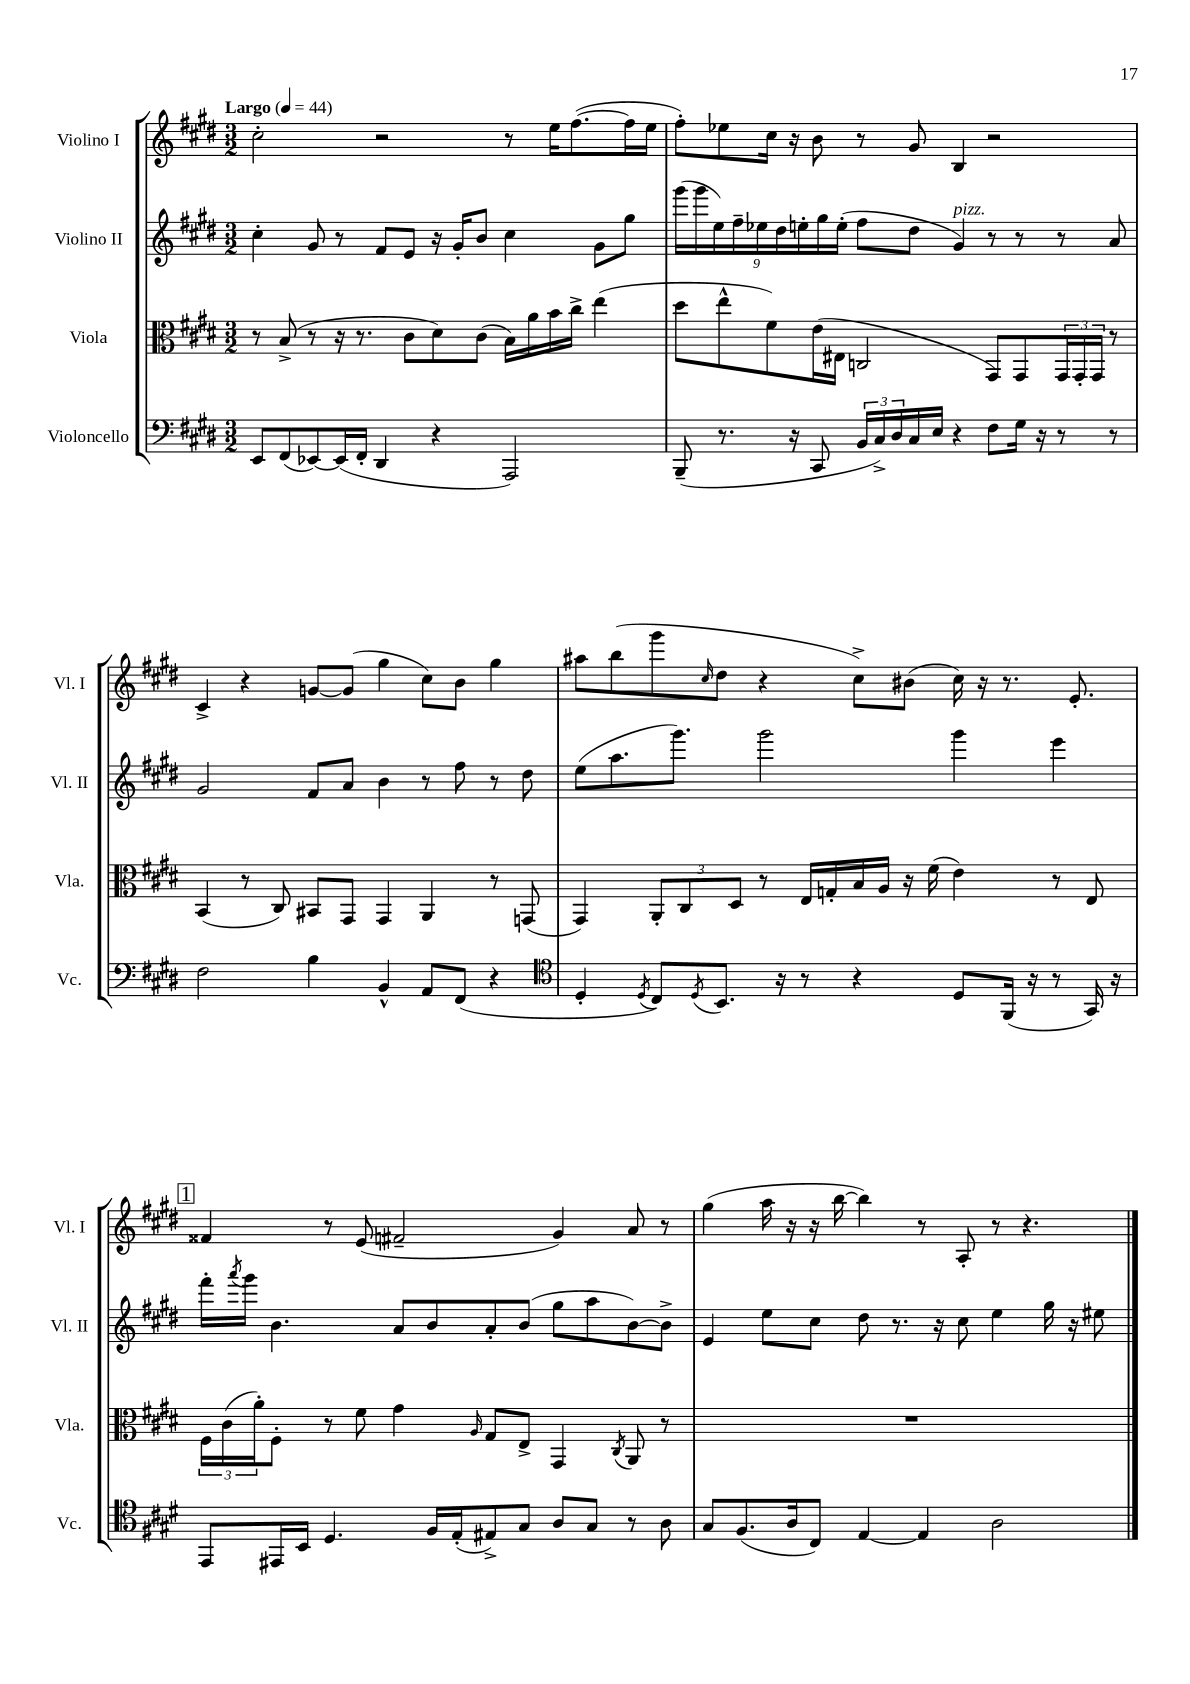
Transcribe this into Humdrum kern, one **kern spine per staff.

**kern	**kern	**kern	**kern
*part4	*part3	*part2	*part1
*staff4	*staff3	*staff2	*staff1
*I"Violoncello	*I"Viola	*I"Violino II	*I"Violino I
*I'Vc.	*I'Vla.	*I'Vl. II	*I'Vl. I
*clefF4	*clefC3	*clefG2	*clefG2
*k[f#c#g#d#]	*k[f#c#g#d#]	*k[f#c#g#d#]	*k[f#c#g#d#]
*M3/2	*M3/2	*M3/2	*M3/2
*MM44	*MM44	*MM44	*MM44
=1	=1	=1	=1
!	!	!	!LO:TX:a:B:t=Largo
8EE/L	8r	4cc#'\	2cc#'\
(8FF#/	(8B^/	.	.
[8EE-X/)	8r	8g#/	.
(16EE-/L]	16r	8r	.
16FF#'/JJ	8.r	.	.
4DD#/	.	8f#/L	2r
.	8c#\L	8e/J	.
4r	8d#\)	16r	.
.	.	16g#'/KL	.
.	(8c#\J	8b/J	.
2AAA/)	16B\LL)	4cc#\	8r
.	16a\	.	.
.	16b\	.	16ee\KL
.	16cc#^\JJ	.	([8.ff#\
.	(4ee\	8g#\L	.
.	.	8gg#\J	16ff#\L]
.	.	.	16ee\JJ
=2	=2	=2	=2
(8BBB~/	8dd#\L	(18ggg#\LL	8ff#'\L)
.	.	18ggg#\	.
.	.	18ee\)	.
8.r	8ee^^\	.	8ee-X\
.	.	18ff#~\	.
.	.	18ee-X\	.
.	8f#\)	.	16cc#\Jk
.	.	18dd#\	.
16r	.	.	16r
.	.	18een'\	.
8CC#/	(16e\L	.	8b\
.	.	18gg#\	.
.	16E#X\JJ	.	.
.	.	(18ee'\JJ	.
24BB/LL	2Cn/	8ff#\L	8r
24C#^/)	.	.	.
24D#/	.	.	.
16C#/	.	8dd#\J	8g#/
16E/JJ	.	.	.
!	!	!LO:TX:a:i:t=pizz.	!
4r	.	4g#/)	4B/
8F#\L	8GG#/L)	8r	2r
16G#\Jk	8GG#/	8r	.
16r	.	.	.
8r	24GG#/L	8r	.
.	24GG#'/	.	.
.	24GG#/JJ	.	.
8r	8r	8a/	.
!!LO:LB:g=z
=3	=3	=3	=3
2F#\	(4BB/	2g#/	4c#^/
.	8r	.	4r
.	8C#/)	.	.
4B\	8BB#X/L	8f#/L	[8gn/L
.	8GG#/J	8a/J	(8g/J]
4BB^^/	4GG#/	4b\	4gg#\
8AA/L	4AA/	8r	8cc#\L)
(8FF#/J	.	8ff#\	8b\J
4r	8r	8r	4gg#\
.	(8GGn/	8dd#\	.
=4	=4	=4	=4
*clefC4	*	*	*
4D#'/	4GG#/)	(8ee\L	8aa#X\L
.	.	8.aa\	(8bb\
8qD#/	.	.	.
8C#/L)	12AA'/L	.	8ggg#\
.	.	8.ggg#\J)	.
.	12C#/	.	.
8qD#/	.	.	16qqcc#/
8.BB/J	.	.	8dd#\J
.	12D#/J	.	.
.	8r	2ggg#\	4r
16r	.	.	.
8r	16E/LL	.	.
.	16Gn'/	.	.
4r	16B/	.	8cc#^\L)
.	16A/JJ	.	.
.	16r	.	(8b#X\J
.	(16f#\	.	.
8D#/L	4e\)	4ggg#\	16cc#\)
.	.	.	16r
(16FF#/Jk	.	.	8.r
16r	.	.	.
8r	8r	4eee\	.
.	.	.	8.e'/
16GG#/)	8E/	.	.
16r	.	.	.
!!LO:LB:g=z
!!LO:REH:place=s1:t=1
=5	=5	=5	=5
8EE/L	24F#\LL	16fff#'\LL	4f##X/
.	(24c#\	.	.
.	.	8qaaa/	.
.	.	16ggg#\JJ	.
.	24a'\J)	.	.
16EE#X/L	8F#'\J	4.b\	.
16BB/JJ	.	.	.
4.D#/	8r	.	8r
.	8f#\	.	(8e/
.	4g#\	8a/L	2f#X~/
16F#/LL	.	8b/	.
(16E'/J	.	.	.
.	16qqA/	.	.
8E#X^/)	8G#/L	8a'/	.
8G#/J	8E^/J	(8b/J	.
8A/L	4GG#/	8gg#\L	4g#/)
8G#/J	.	8aa\	.
.	8qC#/	.	.
8r	8AA/	[8b\)	8a/
8A\	8r	8b^\J]	8r
=6	=6	=6	=6
8G#/L	1.r	4e/	(4gg#\
(8.F#/	.	.	.
.	.	8ee\L	16aa\
16A/k	.	.	16r
8C#/J)	.	8cc#\J	16r
.	.	.	[16bb\
[4E/	.	8dd#\	4bb\])
.	.	8.r	.
4E/]	.	.	8r
.	.	16r	.
.	.	8cc#\	8A'/
2A\	.	4ee\	8r
.	.	.	4.r
.	.	16gg#\	.
.	.	16r	.
.	.	8ee#X\	.
==	==	==	==
*-	*-	*-	*-
